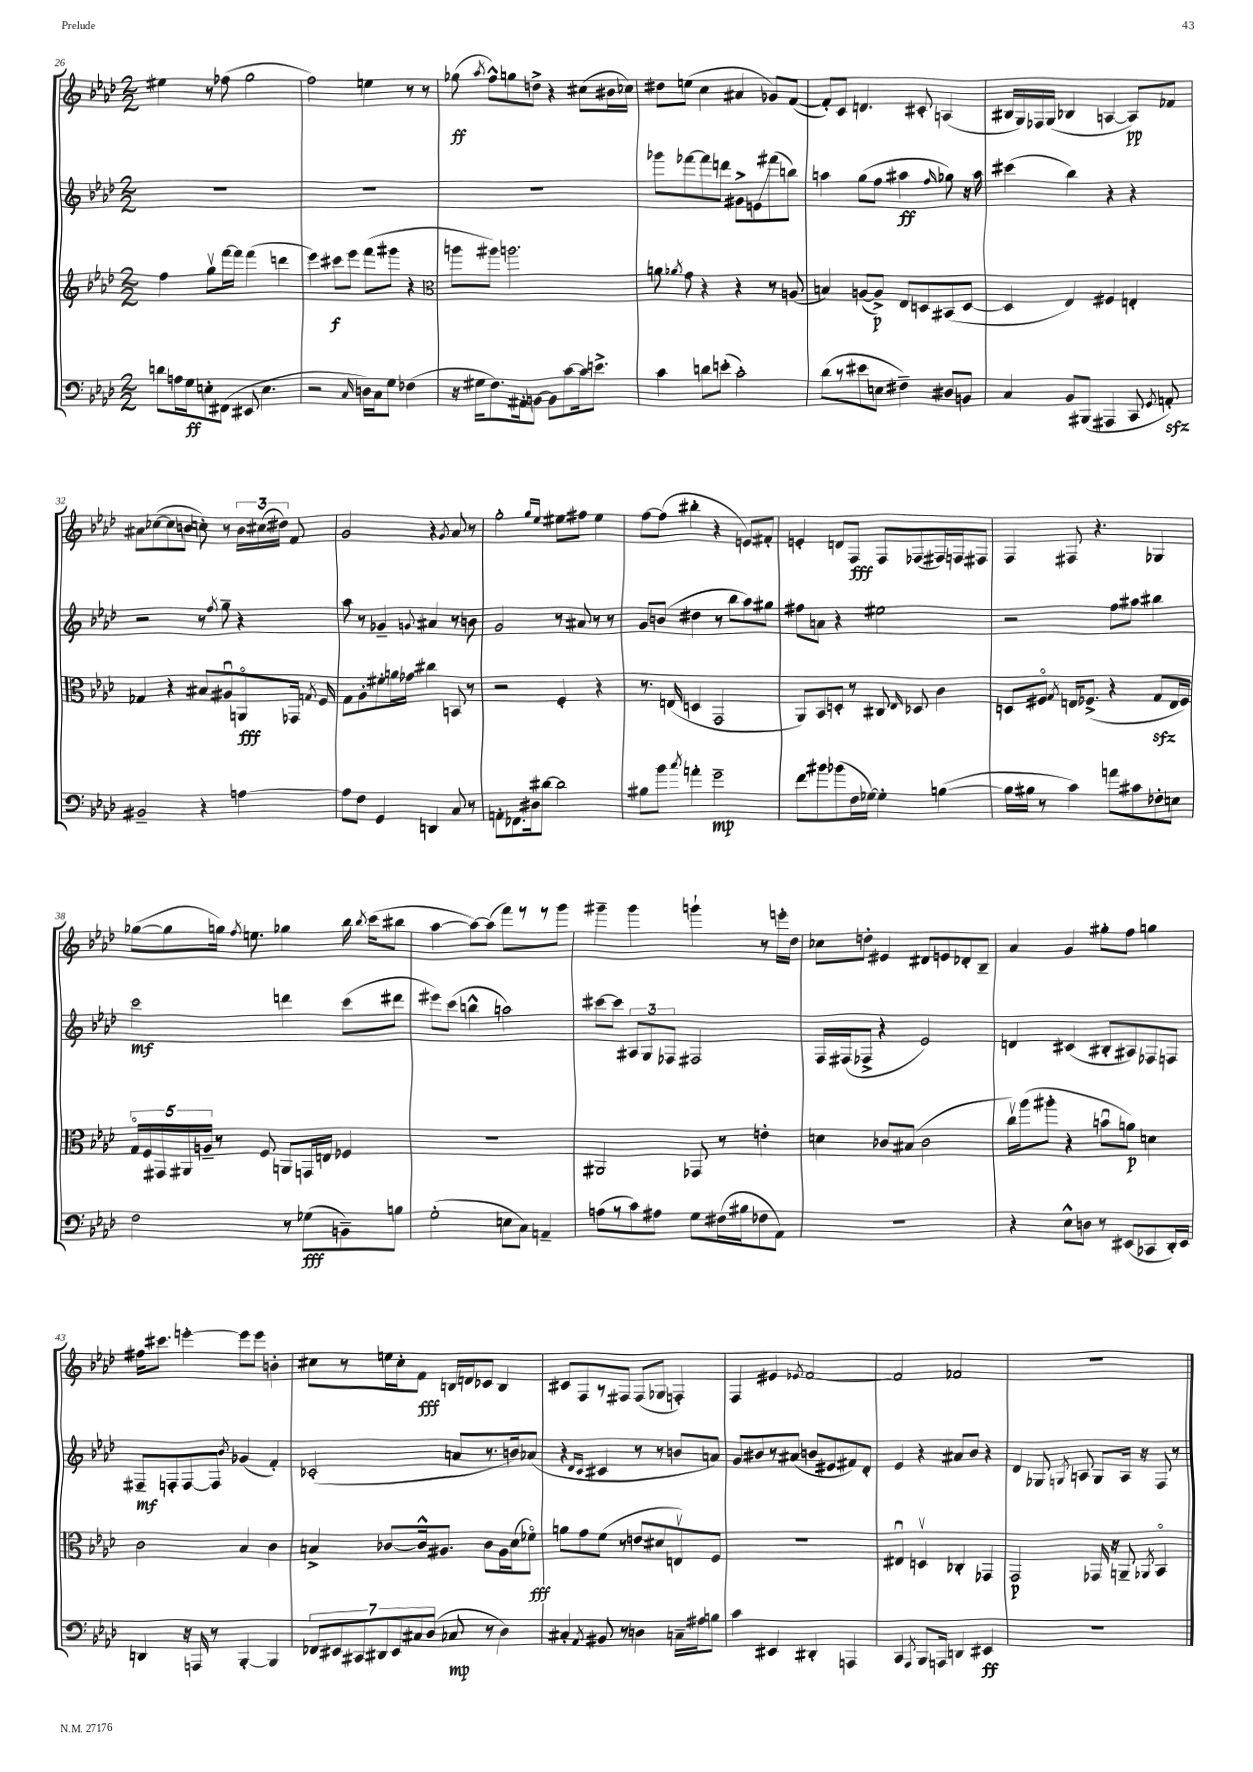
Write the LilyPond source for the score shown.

<<
\new StaffGroup <<
\new Staff = "s0" {
    \clef treble \key aes \major \numericTimeSignature \time 2/2
    \autoBeamOff eis''4 r8 fes''8( g''2 |
    f''2) e''4 r8 r8 |
    ges''8\ff( \acciaccatura { aes''8 } f''8[-^) g''8 d''8]-> r4 cis''8[( bis'16 ces''16]) |
    dis''8[ e''8]( c''4 ais'4 ges'8[) f'8]~( |
    f'8[-.) c'8] d'4. cis'8-. a4( |
    bis16[ g16) fes16 g16]( bes4 a4~ a8[\pp) fes'8] |
    ais'8[ ces''8~( ces''8 b'8] c''8-.) r8 \tuplet 3/2 { b'16[ cis''16( dis''16]) } f'8 |
    g'2 r4 \acciaccatura { g'8 } aes'8 r8 |
    g''2-. \grace { g''16[ ees''16] } eis''8[ fis''8] eis''4 |
    f''8[~ f''8]( bis''4-. r4 e'8[) fis'8]-. |
    e'4-. d'8[ f8]\fff f8[ fes8( fis16) f16 fis8] |
    f4 fis8 r4. ges4 |
    ges''8[~( ges''8 g''16]) \acciaccatura { f''8 } e''8. ges''4 bes''16 \acciaccatura { bes''8 } c'''16[( bis''8] |
    aes''4~ aes''8[~) aes''8]( f'''8[) r8 r8 g'''8] |
    gis'''4-- gis'''4 g'''4-! r8 e'''16[-. des''16] |
    ces''8[ d''8]-. eis'4 dis'8[ e'8 des'8-. bes8]-- |
    aes'4 g'4 gis''8[-. f''8] g''4 |
    fis''16[ cis'''8.] e'''4~-. e'''8[ e'''8] b'4-. |
    cis''8[ r8 e''16 cis''16-. f'8]\fff b16[ d'16 ces'8] b4 |
    cis'8[ f8 r8 fis8] fis8[( ges8] f4-.) |
    f4 eis'4 \acciaccatura { ees'8 } f'2~ |
    f'2 fes'2 |
    R1 \bar "|." |
}
\new Staff = "s1" {
    \clef treble \key aes \major \numericTimeSignature \time 2/2
    \autoBeamOff R1 |
    R1 |
    R1 |
    ges'''8[ fes'''8~ fes'''8 d'''8] gis'8[-> e'8\glissando fis'''8( b''8]) |
    a''4 g''8[( f''8] ais''4\ff \grace { f''16 } ges''8) r16 ais''16 |
    cis'''4( bes''4) r4 r4 |
    r2 r8 \acciaccatura { f''8 } g''8-- r4 |
    aes''8 r8 ges'4-- \appoggiatura { g'8 } ais'4 r8 b'8 |
    g'2 r8 ais'8 r8 r8 |
    g'8[ b'8]( dis''4 r8 bes''8[ aes''8) gis''8] |
    fis''8[ a'8] r4 eis''2 |
    r2 f''8[ ais''8] bis''4 |
    c'''2\mf d'''4 c'''8[( dis'''8] |
    eis'''8[) c'''8]( b''4-^ a''2) |
    cis'''8[~ cis'''8] \tuplet 3/2 { ais8[ g8 fes8] } fis2 |
    f16[ fis16( fes8]-> r4 ees'2) |
    d'4 cis'4( bis8[-. ais8) fes8 f8] |
    fis8[--\mf f8-. f8~ f8] \acciaccatura { bes'8 } ges'4( f'4-.) |
    ces'2-.( a'8[ r8. b'16) aes'8]( |
    r4 \grace { des'16[ c'16] } cis'4 r8 r8 b'8[ a'8]) |
    g'8[ bis'8 r8 ais'8]( b'8[ eis'8 fis'8) des'8]-. |
    ees'4 r4 ais'8[ bes'8] r4 |
    des'4 ges8 \acciaccatura { g8 } a8 g8[ a16] r16 f8 r8 \bar "|." |
}
\new Staff = "s2" {
    \clef treble \key aes \major \numericTimeSignature \time 2/2
    \autoBeamOff f''4 g''8[\upbow f'''16~ f'''16] f'''4( d'''4 |
    ees'''4) cis'''8[\f ees'''8] f'''8[( gis'''8] r4 |
    \clef alto a''8[ ais''8]) a''2. |
    a'8 \acciaccatura { aes'8 } g'8 r4 r4 r8 a8( |
    b4) a8[~( a8]->\p) ees8[ d8 bis,8( d8]~ |
    d4 ees4) fis4 e4-. |
    ges4 r4 bis8[ ais8\downbow a,8\flageolet\fff ges,16] \acciaccatura { g8 } f16 |
    g8[ aes8-. fis'8-. a'16 ges'16] cis''4 b,8 r8 |
    r2 f4-. r4 |
    r8. e16( d4 g,2 |
    aes,8[) bes,8 d8]-. r8 cis8 \grace { ees16 } des8 c'4 |
    d8[ fis8]\flageolet \acciaccatura { g8 } e16[ fes8.]->( r4 g8[\sfz e16 fes16]) |
    \tuplet 5/4 { g16[\flageolet f16 gis,16 ais,16 a16]-- } r8 f8 a,8[ g,16 e16] fes4 |
    R1 |
    ais,2 ges,8 r8 e'4-. |
    d'4 ces'8[ bis8]( ces'2 |
    c''16[\upbow) aes''16( ais''8]-. r4 b'8[\downbow a'8]\p) d'4 |
    c'2 bes4 c'4 |
    b4-> ces'8[~ ces'16-^ ais8.] ces'8[ ais16 des'16( fes'8]\flageolet\fff) |
    a'8[ g'8 f'8]( r8 e'8[ dis'8 e8\upbow) f8] |
    R1 |
    eis4\downbow d4\upbow ces4-. ges,4 |
    g,2\p ges,16 r16 a,8-- \acciaccatura { aes,8 } bes,4\flageolet \bar "|." |
}
\new Staff = "s3" {
    \clef bass \key aes \major \numericTimeSignature \time 2/2
    \autoBeamOff d'8[ a16 g16\ff e8-. fis,8]( eis,8 e4. |
    r2 \grace { c16 } d16[) c16 g8] fes4( |
    r16 gis16[ f8.) ais,16-. b,8]~ b,8[ c'8~ c'16 e'8.]-> |
    c'4 d'8[ e'8]-.( c'2-.) |
    des'8[( r8 eis'8 e8] fis4--) dis8[ b,8] |
    c4 bes,8[ bis,,8]( ais,,4 c,8 \acciaccatura { g,8 } a,8-.\sfz) |
    bis,2-- r4 a4~ |
    a8[ f8] g,4 d,4 c8 r8 |
    a,8[-. fes,8. dis16 dis'8]~ dis'2 |
    bis8[ bes'8] \acciaccatura { c''8 } a'4-. g'2--\mp |
    f'8[ bis'8 bes'8( f16 ges16]~) ges4-. b4~( |
    b16[ bis16] r8 c'4) a'8[ cis'8 fes8-. e8] |
    f2 r8 ges8[\fff( b,8--) b8] |
    g2-.( e8[ c8]) a,4-- |
    a8[( r8 c'8) ais8] g8[ fis16( bis16 fes8 aes,8]) |
    R1 |
    r4 ees8[-^ d8] r8 eis,8[( ces,8 des,16-.) eis,16] |
    d,4 r16 a,,16 r8 bes,,4~-. bes,,4 |
    \tuplet 7/4 { fes,8[ eis,8 cis,8 dis,8 eis,8 cis8 des8]( } ces8\mp r8 des4) |
    cis4-. \acciaccatura { aes,8 } bis,8 r8 d4 c16[-- ais16 b8] |
    c'4 eis,4 dis,4-. a,,4 |
    c,4 \acciaccatura { aes,,8 } bes,,8.[ a,,16] d,4 eis,4\ff |
    R1 \bar "|." |
}
>>
>>
\layout { \context { \Score currentBarNumber = #26 } }
